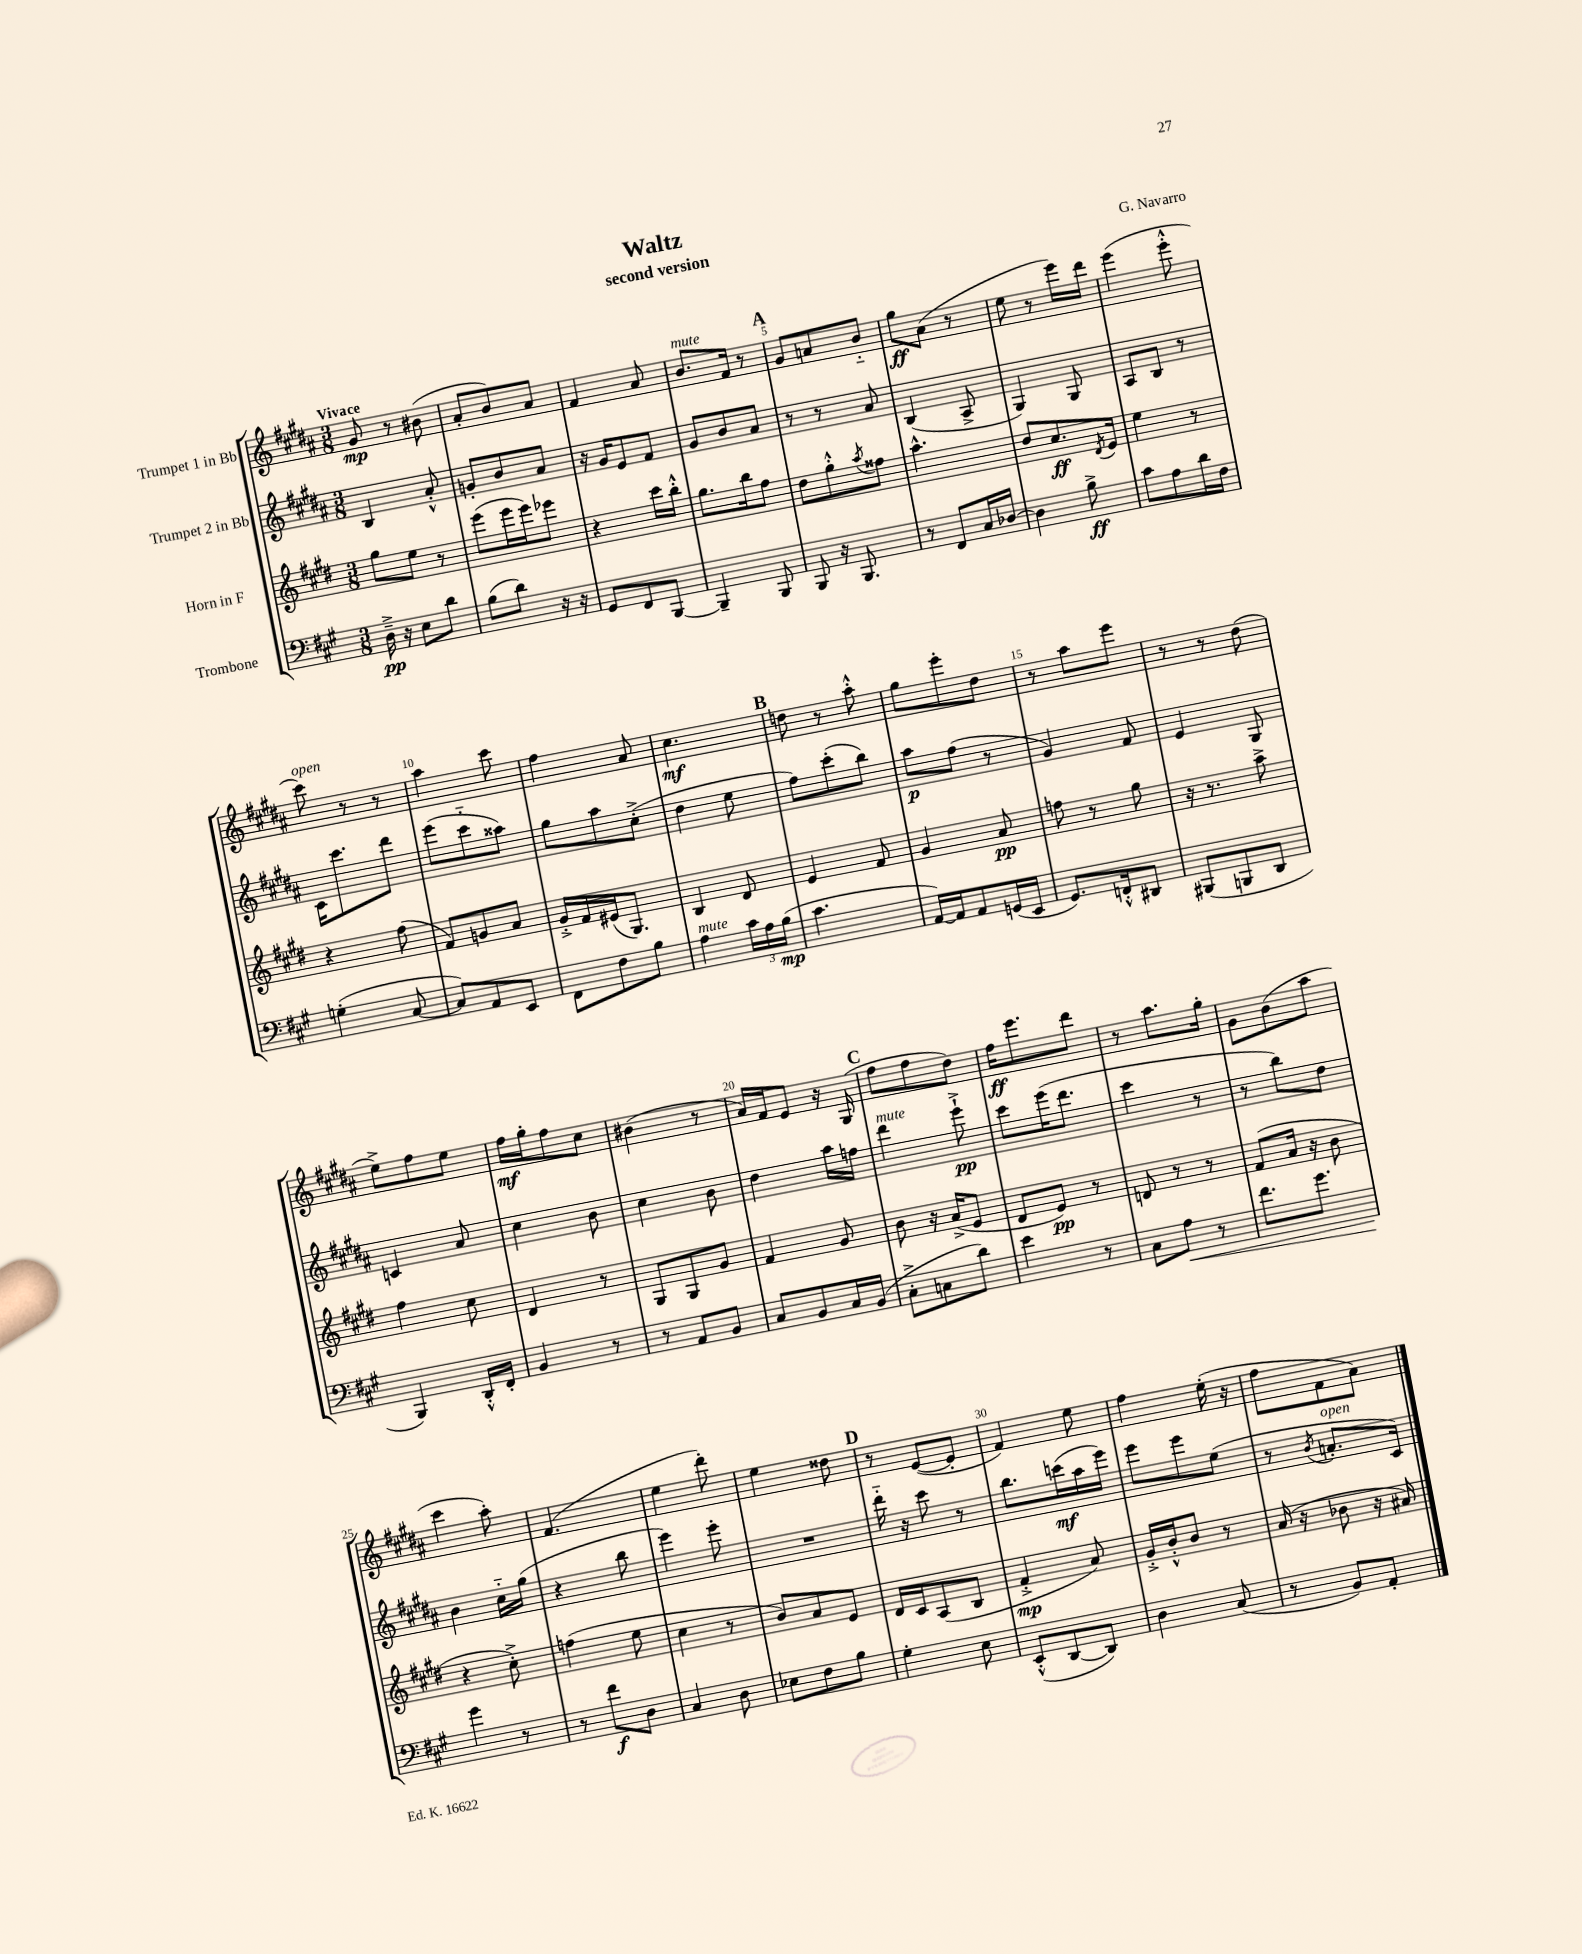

**kern	**kern	**kern	**kern
*staff4	*staff3	*staff2	*staff1
*clefF4	*clefG2	*clefG2	*clefG2
*k[f#c#g#]	*k[f#c#g#d#]	*k[f#c#g#d#a#]	*k[f#c#g#d#a#]
*M3/8	*M3/8	*M3/8	*M3/8
16D~^	8gg#	4B	8g#
16r	.	.	.
8E	8ee	.	8r
8d	8r	8a#'^^	(8b#
=	=	=	=
(8B	(8eee	8g'	8a#'
8d)	16eee	8b	8b)
.	16eee)	.	.
16r	8eee-	8a#	8a#
16r	.	.	.
=	=	=	=
8GG#	4r	16r	4f#
.	.	16g#	.
8FF#	.	8e	.
[8BBB	16ccc#	8f#	8a#
.	16bb'^^	.	.
=	=	=	=
4BBB~]	8.gg#	8g#	8.b
.	.	8b	.
.	16bb	.	16f#
8BBB	8ff#	8a#	8r
=	=	=	=
8BBB	8dd#	8r	8g#
16r	8gg#'^^	8r	8a
8.BBB	.	.	.
.	8qaa	.	.
.	8ff##	8a#	8b'~
=	=	=	=
8r	4.aa^^	(4B	8gg#
8FF#	.	.	(8a#
16C#	.	8A#^	8r
[16D-	.	.	.
=	=	=	=
4D-]	8dd#	4G#)	8ee
.	8.cc#	.	8r
8B^	.	8G#	16eee)
.	8qd#	.	.
.	16e	.	16ddd#
=	=	=	=
8c#	4ee	8A#	(4eee
8A	.	8B	.
16d	8r	8r	8eee'^^
16F#	.	.	.
=	=	=	=
(4G'	4r	16c#	8ccc#)
.	.	8.ccc#	.
.	.	.	8r
[8C#	(8ff#	8ddd#	8r
=	=	=	=
8C#])	8f#)	(8eee	4aa#
8AA	8g	8ccc#'~	.
8EE	8a	8aa##)	8ccc#
=	=	=	=
8FF#	16g#'^	8gg#	4ff#
.	16f#	.	.
8F#	(16e#	8aa#	.
.	8.G#)	.	.
8B	.	(8cc#'^	8a#
=	=	=	=
4A	4B	4dd#	4.cc#
24c#	8d#	8ee	.
24A	.	.	.
(24B	.	.	.
=	=	=	=
4.c#	4e	8ff#)	8dd
.	.	(8ccc#'	8r
.	8f#	8bb)	8aa#'^^
=	=	=	=
[16AA)	4g#	8aa#	8gg#
16AA]	.	.	.
8AA	.	(8ff#	8eee'
(16GG	8a	8r	8dd#
16EE	.	.	.
=	=	=	=
8.GG#)	8ff	4g#)	8r
.	8r	.	8aa#
16FF'^^	.	.	.
8DD#	8gg#	8f#	8eee
=	=	=	=
(8BBB#	16r	4e	8r
.	8.r	.	.
8BBB	.	.	8r
8DD	8aa^	8G#	(8dd#
=	=	=	=
4BBB)	4ff#	4c	8ee^)
.	.	.	8ff#
16DD'^^	8cc#	8a#	8ee
16FF#'	.	.	.
=	=	=	=
4BB	4d#	4cc#	16ff#
.	.	.	16gg#'
.	.	.	8ff#
8r	8r	8b	8cc#
=	=	=	=
8r	8G#	4cc#	(4b#
8AA	8G#	.	.
8BB	8g#	8b	8r
=	=	=	=
8C#	4f#	4dd#	16a#)
.	.	.	16f#
8BB	.	.	8e
16C#	8g#	16aa#	16r
(16BB	.	16ff	(16G#
=	=	=	=
8C#'^	8b	4ddd#	8ff#
8C	16r	.	8ff#
.	(16a^	.	.
8d)	8e	8eee`^	8dd#)
=	=	=	=
4e	8d#	8ccc#	16ff#
.	.	.	8.eee
.	8e)	(16eee	.
.	.	8.ddd#	.
8r	8r	.	8ddd#
=	=	=	=
8C#	8d	4ccc#	8r
8A	8r	.	8.aa#
8r	8r	8r	.
.	.	.	16gg#'
=	=	=	=
8.f#	(8f#	8r	8g#
.	16a	8bb)	(8b
8.g#	16r	.	.
.	8b	8dd#	8aa#
=	=	=	=
4g#	4r	4b	4ccc#
8r	8cc#'^)	16cc#'~	8aa#')
.	.	(16gg#	.
=	=	=	=
8r	(4ff	4r	(4.f#
8f#	.	.	.
8D	8ee	8bb	.
=	=	=	=
4C#	4cc#	4eee)	4ee
8D	8r	8eee'	8ddd#')
=	=	=	=
8E-	8b)	4.r	4ee
8F#	8a	.	.
8B	8e	.	8dd##
=	=	=	=
4G#'	16d#	16ddd#'~	8r
.	16c#	16r	.
.	(8A	8ccc#	([8e
8E	8B	8r	8e']
=	=	=	=
(8EE'^^	4f#'^	8.bb	4f#)
[8DD	.	.	.
.	.	(16ccc	.
8DD])	8a)	16aa#	8ee
.	.	16eee)	.
=	=	=	=
4D	16g#'^	8eee	4ff#
.	16b'^^	.	.
.	8b	8eee	.
(8C#	8r	(8ee	(16ee'
.	.	.	16r
=	=	=	=
8r	(16a	8r	8ff#
.	16r	.	.
.	.	8qb	.
8BB)	8b-	8.a'	8f#
8AA'	16r	.	8a#)
.	16a#)	16c#)	.
==	==	==	==
*-	*-	*-	*-
